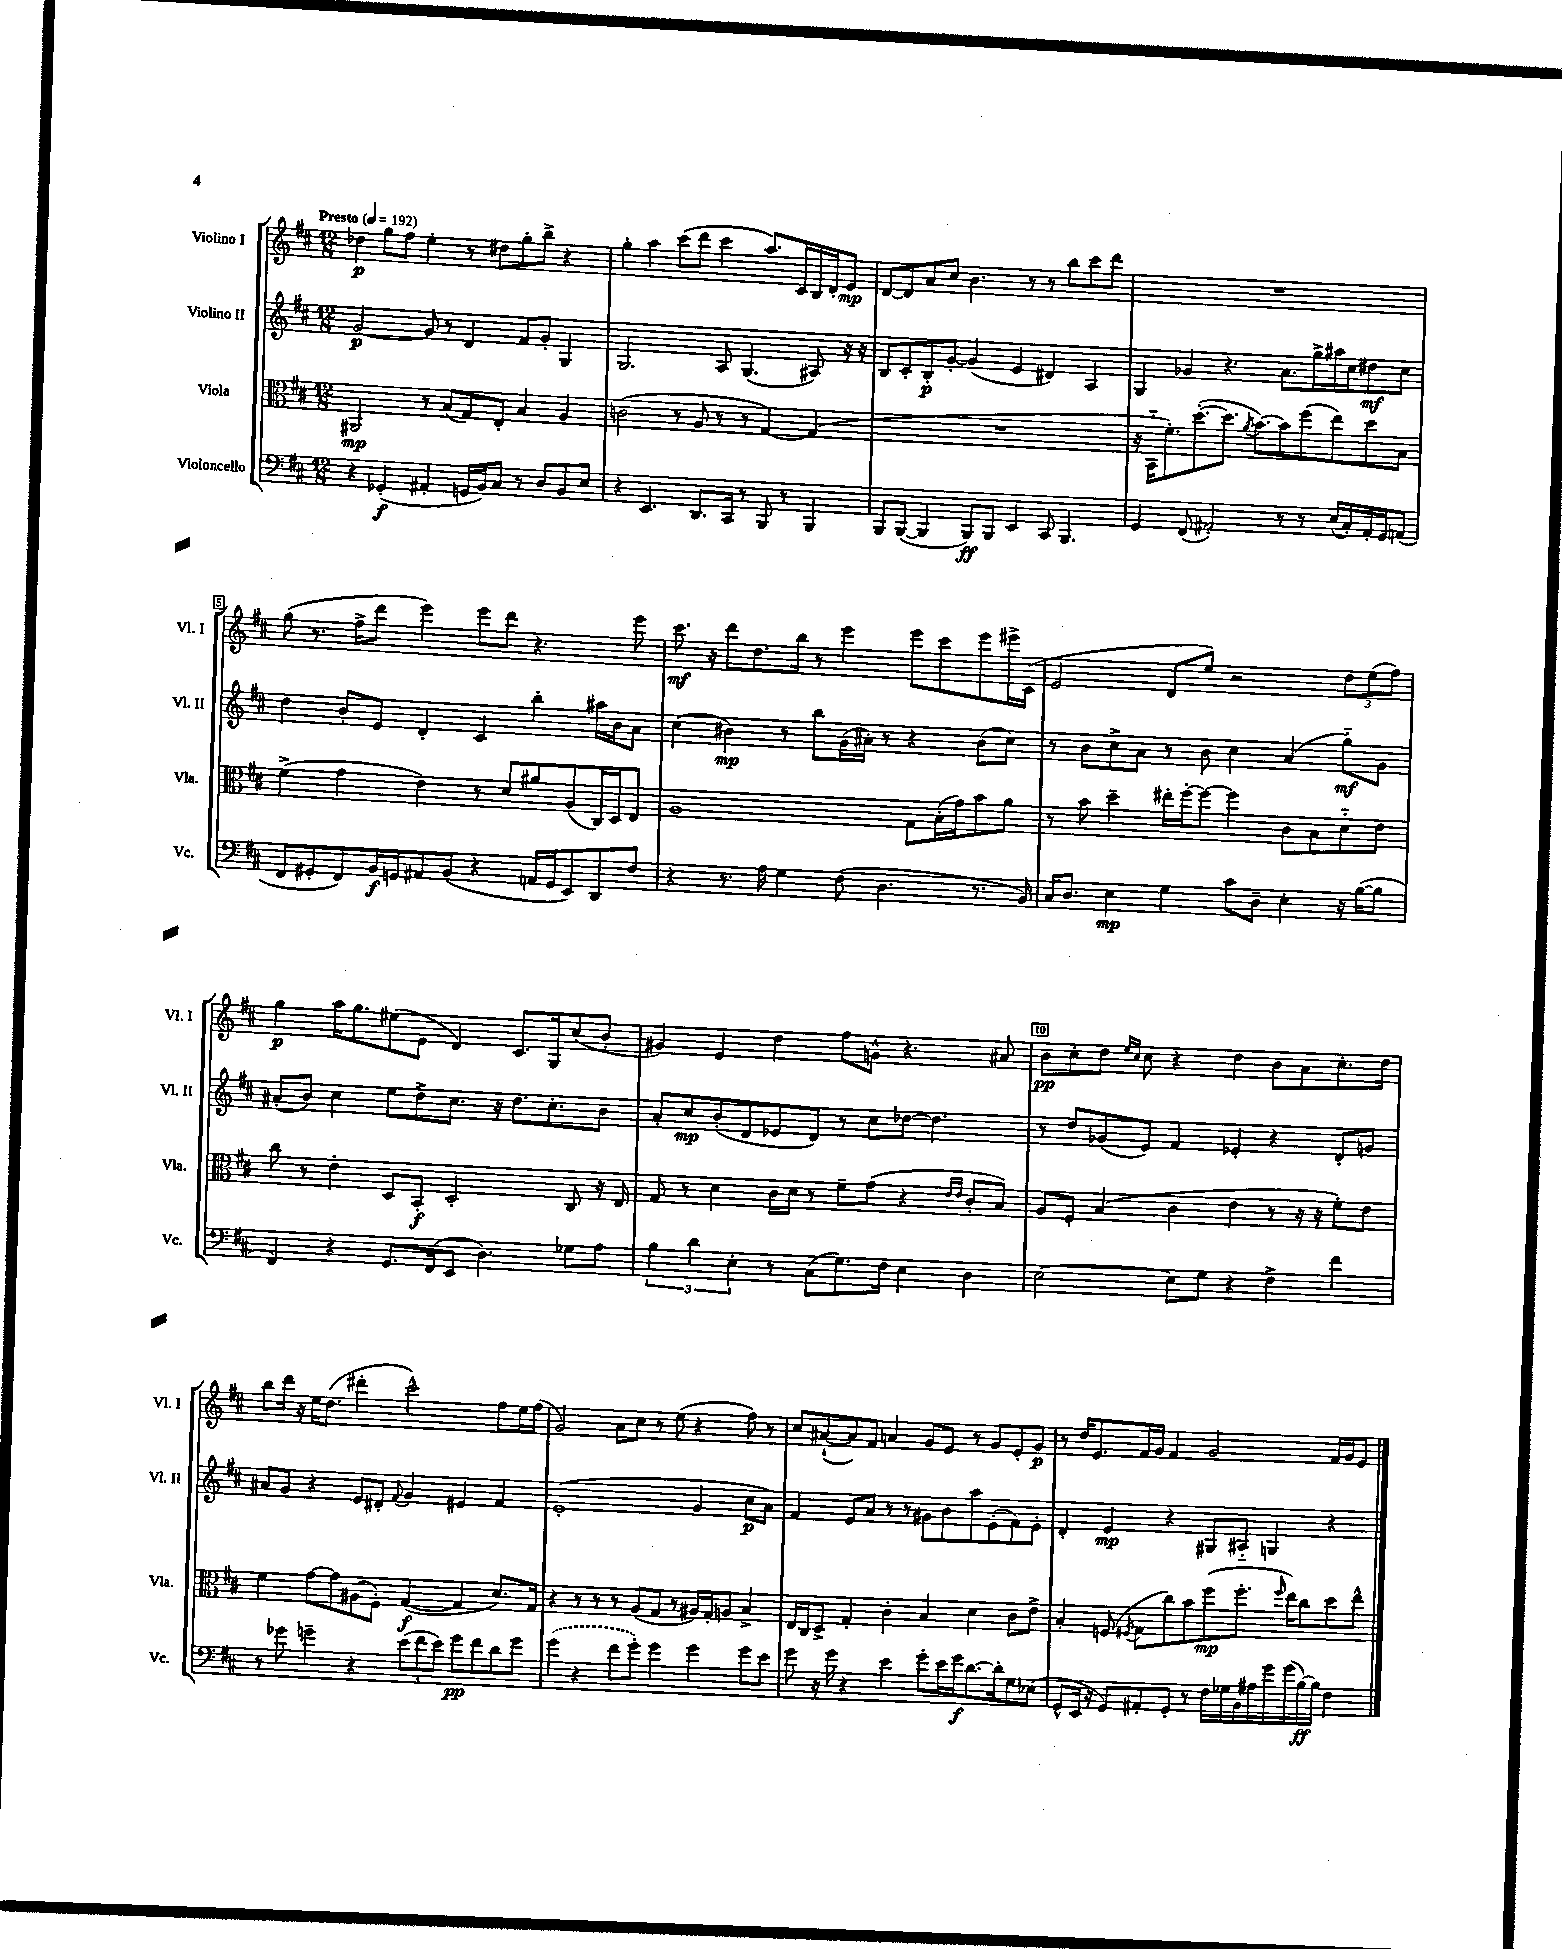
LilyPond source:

<<
\new StaffGroup <<
\new Staff = "s0" \with { instrumentName = "Violino I" shortInstrumentName = "Vl. I" } {
    \clef treble \key d \major \numericTimeSignature \time 12/8 \tempo "Presto" 4 = 192
    \autoBeamOff des''4\p g''8[ fis''8] e''4-. r8 dis''8[ g''8-. b''8]-> r4 |
    g''4-. a''4 cis'''8[( d'''8] cis'''4 a''8.[) cis'16 b16 d'16-. e'8]\mp |
    d'8[~ d'8 a'8 cis''8] b'4. r8 r8 b''8[ cis'''8 d'''8] |
    R1. |
    g''8( r8. fis''16[-> d'''8] e'''4) e'''8[ d'''8] r4. e'''8 |
    cis'''8.\mf r16 d'''8[ d''8. b''16] r8 e'''4 e'''8[ cis'''8 e'''8 eis'''16-> cis'16]( |
    e'2 d'8[ e''8]) r2 \tuplet 3/2 { d''8[ e''8( fis''8]) } |
    g''4\p a''16[ g''8. eis''8( e'8] d'4) cis'8.[ g16 cis''8( b'8]-. |
    gis'4) e'4 d''4 fis''8[ g'8]-^ r4. ais'8 |
    b'8[\pp cis''8-. d''8] \grace { e''16[ cis''16] } cis''8 r4 d''4 b'8[ a'8 cis''8.-. d''16] |
    b''8[ d'''16] r16 e''16[ d''8.]( dis'''4-. cis'''2-^) fis''8[ e''16 fis''16]( |
    g'2) a'8[ cis''8] r8 e''8( r4 fis''8) r8 |
    cis''8[ ais'8~-!( ais'8) fis'8] a'4 g'8[ e'8] r8 g'8[ e'8-. g'8]\p |
    r8 d''16[ e'8. fis'16 g'16] fis'4 g'2 fis'16[ g'16 e'8] \bar "|." |
}
\new Staff = "s1" \with { instrumentName = "Violino II" shortInstrumentName = "Vl. II" } {
    \clef treble \key d \major \numericTimeSignature \time 12/8
    \autoBeamOff g'2~\p g'8 r8 d'4 fis'8[ g'8]-. g4 |
    g2. a8 g4.( ais8) r16 r16 |
    b8[ cis'8-. b8-.\p g'8]~-. g'4( e'4 dis'4) a4 |
    g4 ges'4 r4. a'8.[ g''16-> ais''16 cis''16 dis''8\mf cis''8] |
    d''4 b'8[-. e'8] d'4-. cis'4 b''4-. ais''16[ b'16 a'8] |
    cis''4( bis'4\mp) r8 b''8[ g'16( ais'16]-.) r8 r4 bis'8[( cis''8]) |
    r8 b'8[ cis''8-> a'8] r8 b'8 cis''4 a'4( g''8[-_\mf) g'8] |
    ais'8[-.( b'8]) cis''4 e''8[ d''8-> cis''8.] r16 d''8.[ cis''8.-. b'8] |
    a'8[-. cis''8\mp b'8-.( d'8 ees'8 d'8]) r8 cis''8[ des''8]~ des''4. |
    r8 d''8[ ges'8( e'8]) fis'4 ees'4-. r4 d'8[-. g'8] |
    ais'8[ g'8] r4 e'8[ dis'8]-. \appoggiatura { fis'8 } g'4 eis'4 fis'4 |
    e'1-.( g'4 cis''8[\p a'8]) |
    fis'4 e'8[ a'8] r8 r8 gis'8[ b'8 a''8 e'8-.( fis'8) e'8]-. |
    d'4-. e'4\mp r4 gis8[ ais8]-_ g4 r4 \bar "|." |
}
\new Staff = "s2" \with { instrumentName = "Viola" shortInstrumentName = "Vla." } {
    \clef alto \key d \major \numericTimeSignature \time 12/8
    \autoBeamOff ais,2\mp r8 b8[( g8) e8]-. b4 a4 |
    c'2( r8 a8 r8 r8 g4~) g4( |
    R1. |
    r16 b,16[-_ fis'8.-.) d''8.~-.( d''8.] \acciaccatura { a'8 } b'8.[~) b'8 fis''8( e''8) d''8 b8] |
    fis'4->( g'4 e'4) r8 d'8[ ais'8 a8( cis16) d16 e8] |
    a1 g8[ b16-.( g'16) b'8 a'8] |
    r8 b'8 d''4-- eis''16[-. fis''16~-. fis''8]~ fis''4 cis'8[ b8 d'8-_ e'8] |
    cis''8 r8 e'4-. d8[ b,8]-.\f d2-. cis8 r16 e16 |
    g8 r8 d'4 cis'16[ d'16] r8 fis'8[-- g'8]( r4 \grace { e'16[ e'16] } cis'8[-. b8]) |
    a8[ fis8]-. b4( cis'4 e'4 r8 r16 r16 fis'8[-.) e'8] |
    fis'4 g'8[~ g'8 ais8( fis8]-.) g4~\f( g4 d'8.[) g16] |
    r4 r8 r8 r8 a8[( g8] r8 ais16[) g16-. a8] b4-> |
    e16[ cis16 d8]-> g4-. cis'4-. b4 d'4 cis'8[ e'8]-> |
    b4-. f8( \acciaccatura { fis8 } g8[ cis''8) b'8 fis''8\mp( fis''8.]-. \grace { fis''16 } e''16[) cis''8 d''8 e''8]-^ \bar "|." |
}
\new Staff = "s3" \with { instrumentName = "Violoncello" shortInstrumentName = "Vc." } {
    \clef bass \key d \major \numericTimeSignature \time 12/8
    \autoBeamOff r4 ges,4-.\f( ais,4-. g,16[ b,16) cis8] r8 d8[ b,8 e8] |
    r4 e,4. d,8.[ cis,16] r8 b,,8 r8 b,,4 |
    b,,8[ b,,8]~( b,,4 b,,8[\ff) b,,8] e,4 cis,8 b,,4. |
    g,4 fis,8( ais,2-.) r8 r8 e16[( cis16-.) ais,16-. g,16 a,8]( |
    fis,8[ gis,8-. fis,8) b,16\f g,16 ais,8 b,8]( r4 a,16[ g,16 e,8) d,8 fis8] |
    r4 r8. a16 g4 fis8( d4. r8. b,16) |
    cis16[ d8.] e4\mp g4 cis'8[ d8]-- e4-. r16 b16[~( b8] |
    fis,4) r4 g,8.[ fis,16( e,8] d4.) ges8[ a8] |
    \tuplet 3/2 { b4 d'4 e4-. } r8 cis8[( g8.) fis16] e4 d4 |
    e2~ e8[ g8] r4 fis4-> fis'4 |
    r8 ges'8 g'4-- r4 \tuplet 3/2 { e'8[( fis'8 e'8]) } g'8[\pp fis'8 d'8 g'8] |
    \once \slurDashed g'4( r4 fis'8[ g'8]-.) g'4 g'4 g'8[ e'8] |
    g'8 r16 g'16 r4 e'4 g'8[-. e'16 g'16\f d'8.~ d'16-. g8 ees8]( |
    g,8[-^ e,16] r16 g,8[) ais,8-. g,8]-. r8 fis16[ ges16 b,16 ais16 g'16 g'16( b16~\ff) b16] fis4 \bar "|." |
}
>>
>>
\layout { \context { \Score \override BarNumber.break-visibility = ##(#f #t #t) barNumberVisibility = #(every-nth-bar-number-visible 5) \override BarNumber.stencil = #(make-stencil-boxer 0.1 0.3 ly:text-interface::print) } }
